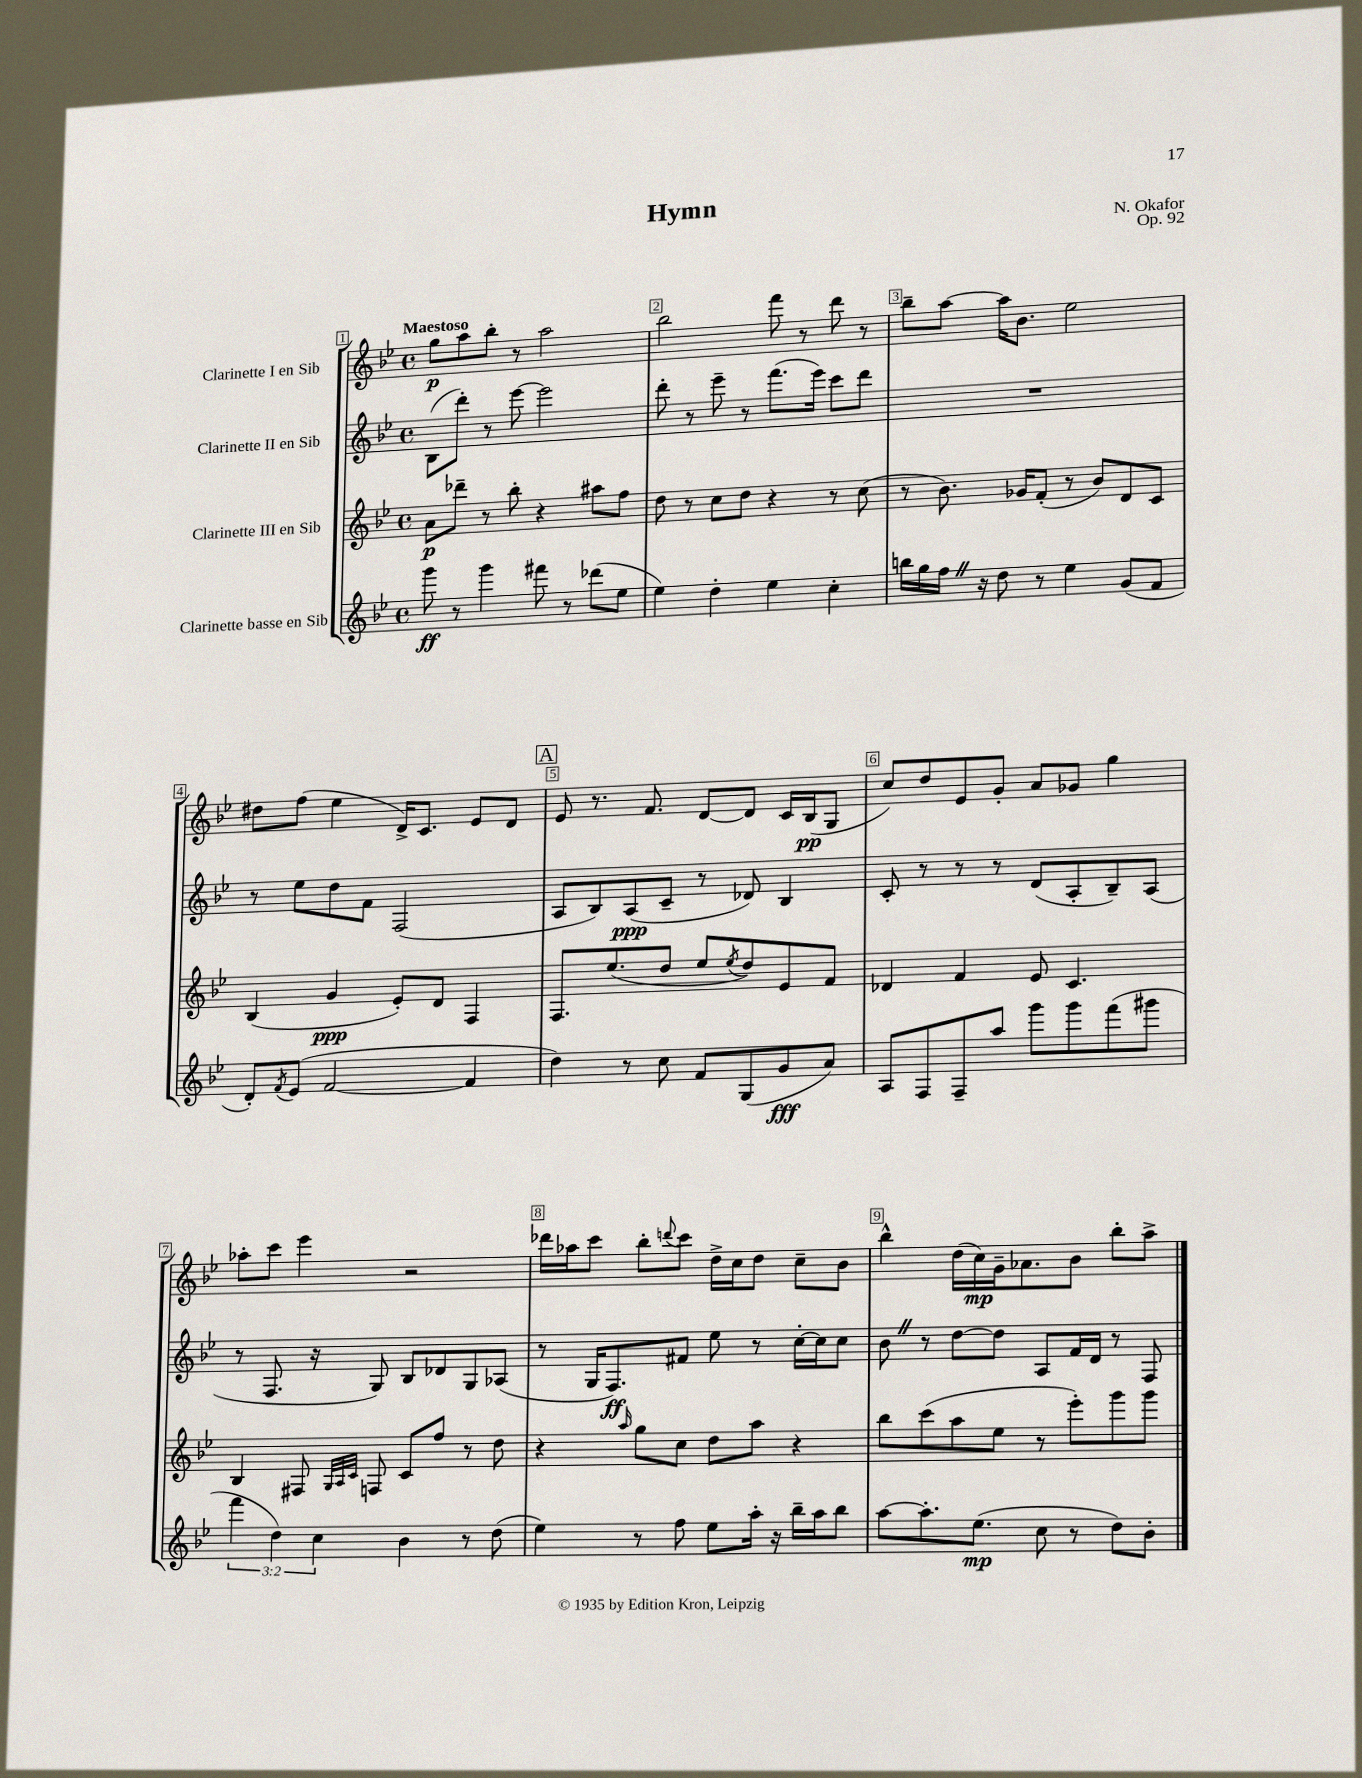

**kern	**kern	**kern	**kern
*staff4	*staff3	*staff2	*staff1
*clefG2	*clefG2	*clefG2	*clefG2
*k[b-e-]	*k[b-e-]	*k[b-e-]	*k[b-e-]
*M4/4	*M4/4	*M4/4	*M4/4
*met(c)	*met(c)	*met(c)	*met(c)
8ggg\	8a\L	(8B-\L	8gg\L
8r	8ddd-~\J	8ddd'\J)	8aa\
4ggg\	8r	8r	8bb-'\J
.	8bb-'\	[8eee-\	8r
8fff#\	4r	2eee-\]	2aa\
8r	.	.	.
(8ddd-\L	8aa#\L	.	.
8ee-\J	8ff\J	.	.
=	=	=	=
4ee-\)	8dd\	8ddd'\	2bb-\
.	8r	8r	.
4dd'\	8cc\L	8eee-~\	.
.	8dd\J	8r	.
4ee-\	4r	(8.fff\L	8fff\
.	.	.	8r
.	.	16eee-\Jk)	.
4cc'\	8r	8ccc\L	8ddd\
.	(8cc\	8ddd\J	8r
=	=	=	=
16bb\LL	8r	1r	8bb-~\L
16gg\	.	.	.
16ff\JJ	8.b-\)	.	[8aa\J
16r	.	.	.
8dd\	.	.	16aa\]LK
.	16g-/LK	.	8.b-\J
8r	(8f'/J	.	.
4ee-\	8r	.	2ee-\
.	8b-/L)	.	.
(8g/L	8d/	.	.
8f/J	8c/J	.	.
=	=	=	=
8d'/L)	(4B-/	8r	8dd#\L
8qf/	.	.	.
(8e-/J	.	8ee-\L	(8ff\J
[2f/	4g/	8dd\	4ee-\
.	.	8f\J	.
.	8e-'/L)	(2F/	16d^/LK)
.	.	.	8.c/J
.	8d/J	.	.
4f/]	4F/	.	8e-/L
.	.	.	8d/J
=	=	=	=
4dd\)	8.F/L	8A/L	8e-/
.	.	8B-/)	8.r
.	(8.ee-/	.	.
8r	.	(8A/	.
.	.	.	8.f/
8cc\	8dd/J	8c~/J	.
8f/L	8ee-/L	8r	[8d/L
.	8qee-/	.	.
(8G/	8dd/)	8d-/)	8d/]J
8g/	8e-/	4B-/	16c/LL
.	.	.	(16B-/J
8a/J)	8f/J	.	8G/J
=	=	=	=
8A/L	4d-/	8c'/	8cc/L)
8F/	.	8r	8dd/
8F~/	4f/	8r	8e-/
8aa/J	.	8r	8g'/J
8ggg\L	8e-/	(8d/L	8a/L
8ggg\	4.c/	8A'/	8g-/J
(8fff\	.	8B-~/)	4gg\
8ggg#\J	.	(8A/J	.
=	=	=	=
6fff\	4B-/	8r	8aa-'\L
.	.	8.F/	8ccc\J
6dd\)	.	.	.
.	8F#/	.	4eee-\
.	.	16r	.
6cc\	.	.	.
.	32qqG/LLL	.	.
.	32qqA/	.	.
.	32qqc/JJJ	.	.
.	8F/	8G/)	.
4b-\	8c/L	8B-/L	2r
.	8ff/J	8d-/	.
8r	8r	8G/	.
(8dd\	8dd\	(8A-/J	.
=	=	=	=
4ee-\)	4r	8r	16ddd-\LL
.	.	.	16aa-\J
.	.	16G/LK	8ccc\J
.	.	8.F/)	.
.	16qqaa/	.	.
8r	8gg\L	.	8bb-'\L
.	.	.	8qqddd/
8ff\	8cc\J	8f#/J	8ccc\J
8ee-\L	8dd\L	8ee-\	16dd^\LL
.	.	.	16cc\J
16aa'\Jk	8aa\J	8r	8dd\J
16r	.	.	.
16bb-~\LL	4r	[16cc'\LL	8cc~\L
16aa\J	.	16cc\]J	.
8bb-\J	.	8cc\J	8b-\J
=	=	=	=
[8aa\L	8bb-\L	8b-\	4bb-^^\
8.aa'\]	(8ccc\	8r	.
.	8aa\	[8dd\L	(16dd\LL
(8.ee-\J	.	.	16cc\)
.	8ee-\J	8dd\]J	16g~\J
.	.	.	8.a-\
8cc\	8r	8A/L	.
8r	8eee-'\L)	16f/L	8b-\J
.	.	16d/JJ	.
8dd\L)	8ggg\	8r	8bb-'\L
8b-'\J	8ggg\J	8F/	8aa^\J
==	==	==	==
*-	*-	*-	*-
